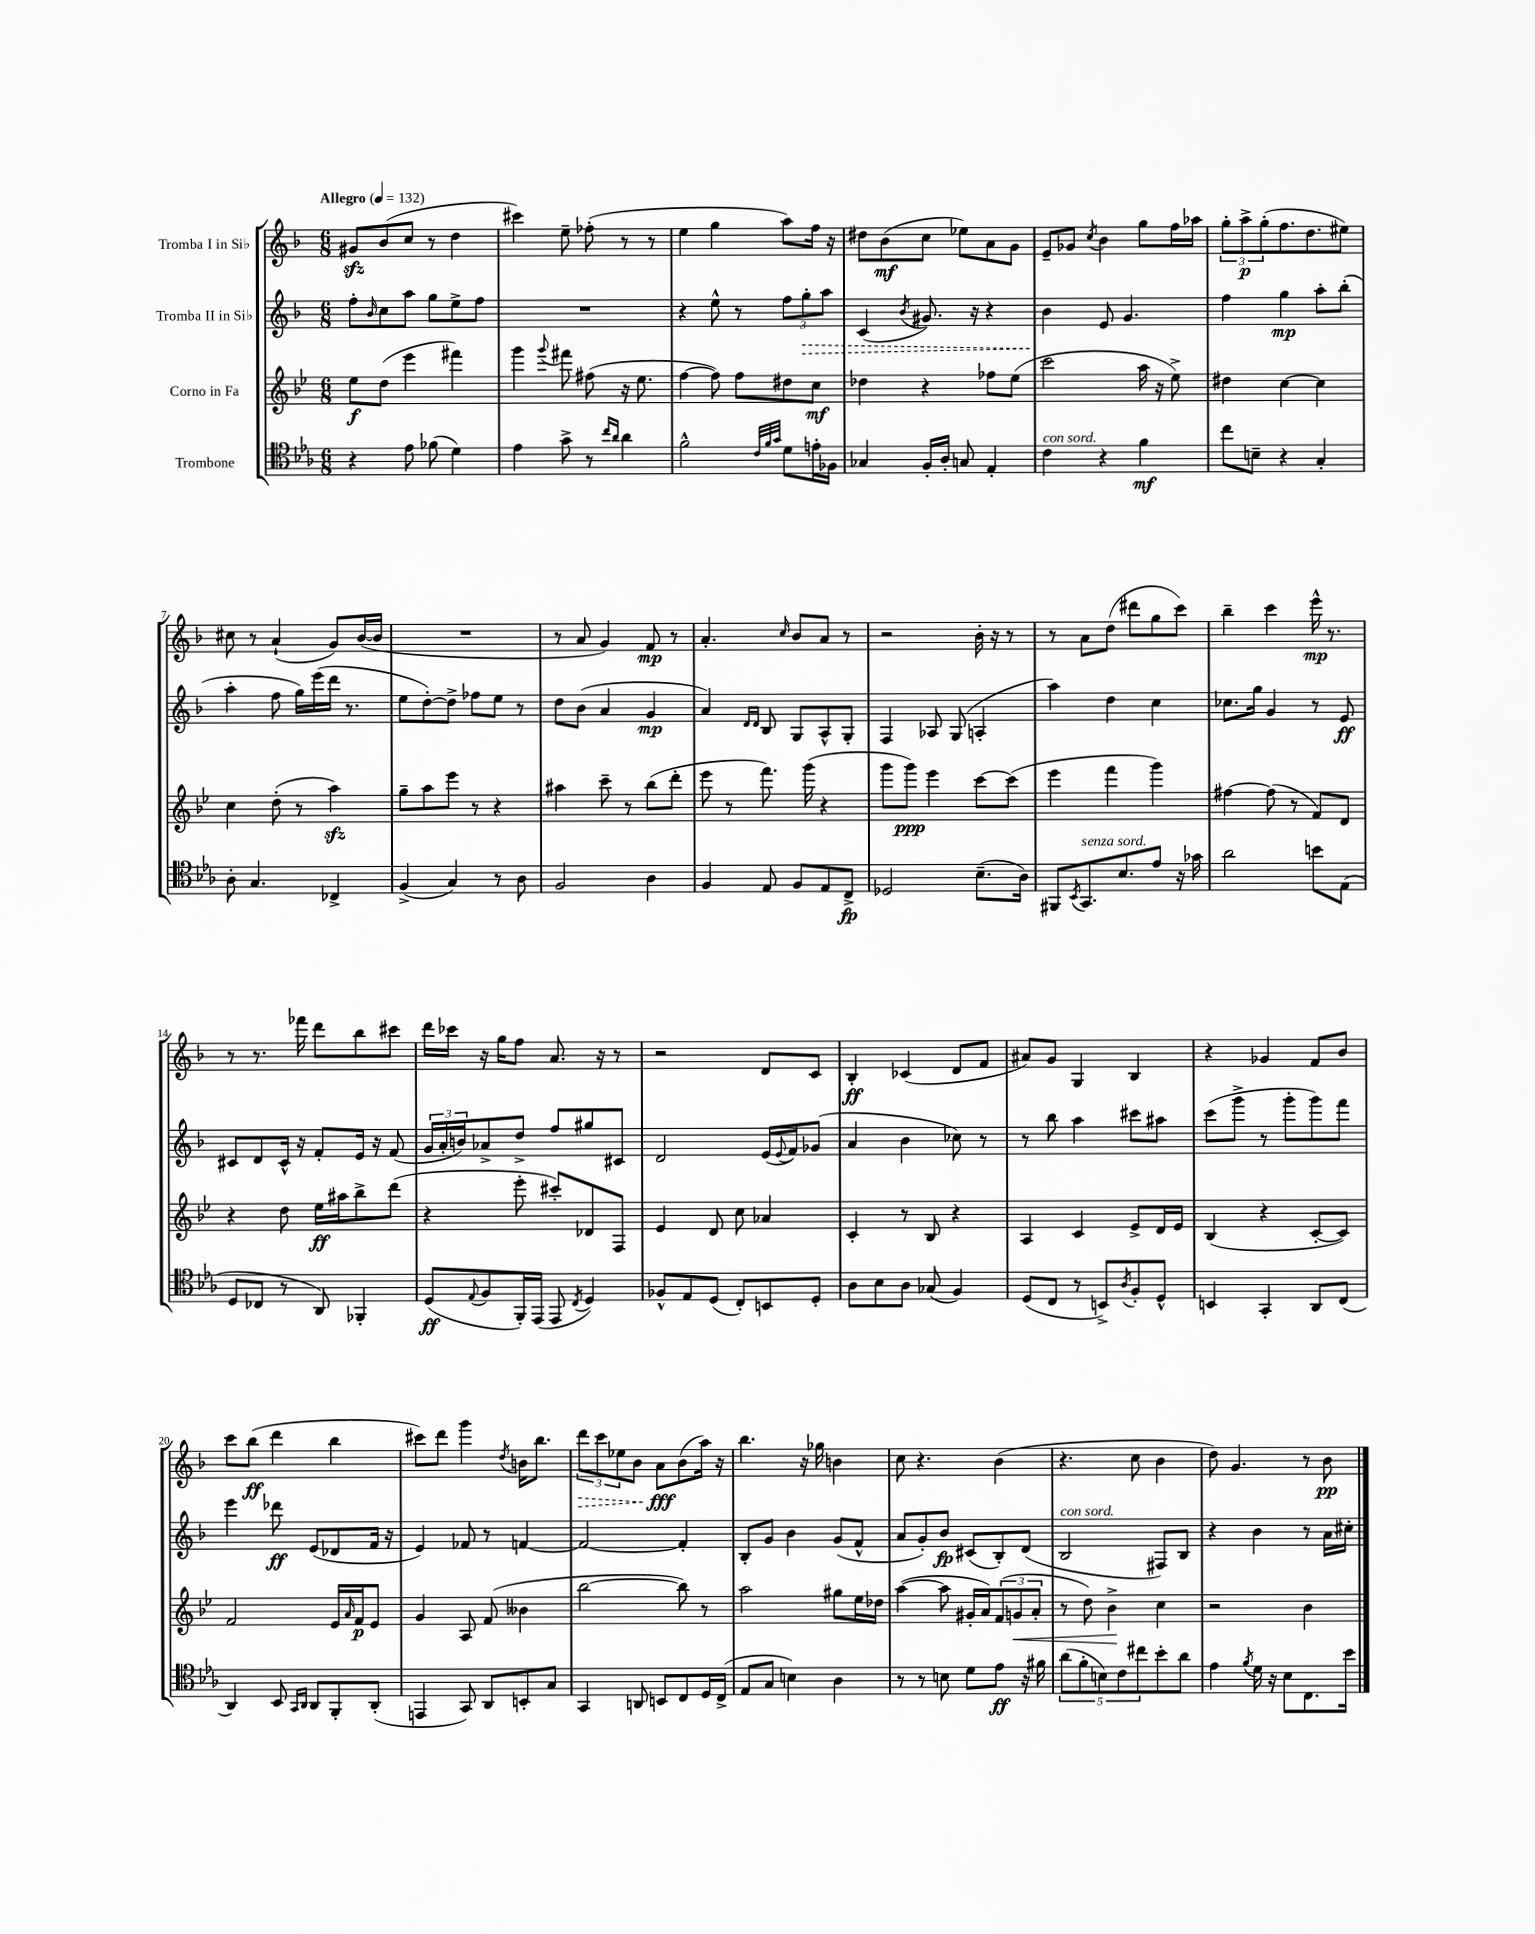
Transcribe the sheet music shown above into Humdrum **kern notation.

**kern	**kern	**kern	**kern
*staff4	*staff3	*staff2	*staff1
*clefC4	*clefG2	*clefG2	*clefG2
*k[b-e-a-]	*k[b-e-]	*k[b-]	*k[b-]
*M6/8	*M6/8	*M6/8	*M6/8
*MM132	*MM132	*MM132	*MM132
4r	8ee-	8ff'	8g#
.	.	16qqb-	.
.	(8dd	8cc	(8b-
8e-	4eee-	8aa	8cc
(8f-	.	8gg	8r
4d)	4fff#)	8ee^	4dd
.	.	8ff	.
=	=	=	=
4e-	4ggg	2.r	4ccc#)
.	8qqggg	.	.
8g^	8fff#	.	8ee~
8r	(8ff#	.	(8ff-'
16qqcc	.	.	.
16qqa-	.	.	.
4a-	16r	.	8r
.	8.ee-	.	.
.	.	.	8r
=	=	=	=
2f^^	[4ff	4r	4ee
.	8ff])	8ee^^	4gg
.	8ff	8r	.
32qqc	.	.	.
32qqf	.	.	.
32qqg	.	.	.
8d	8dd#	12ff	8aa)
.	.	12gg'	.
16e'	8cc	.	16ff
.	.	12aa	.
16F-	.	.	16r
=	=	=	=
4G-	4dd-	(4c	8dd#
.	.	.	(8b-
.	.	8qb-	.
16F'	4r	8.g#)	8cc
16A-'	.	.	.
8G	.	.	8ee-)
.	.	16r	.
4E-'	8ff-	4r	8a
.	(8ee-	.	8g
=	=	=	=
4c	2ccc	4b-	8e~
.	.	.	8g-
.	.	.	8qcc
4r	.	8e	4b-
.	.	4.g	.
4f	16aa	.	8gg
.	16r	.	.
.	8ee-^)	.	16ff
.	.	.	16aa-
=	=	=	=
8cc	4dd#	4ff	12gg'
.	.	.	12aa^
8B~	.	.	.
.	.	.	(12gg'
4r	[4cc	4gg	8.ff
.	.	.	8.dd
4G'	4cc]	8aa'	.
.	.	(8bb-'	8ee#)
=	=	=	=
8A-'	4cc	4aa'	8cc#
4.G	.	.	8r
.	(8dd'	8ff	(4a`
.	8r	16gg)	.
.	.	(16eee	.
4C-^	4aa)	16ddd	8g)
.	.	8.r	.
.	.	.	([16b-
.	.	.	16b-]
=	=	=	=
(4F^	8gg~	8ee	2.r
.	8aa	[8dd')	.
4G)	8eee-	8dd^]	.
.	8r	8ff-	.
8r	4r	8ee	.
8A-	.	8r	.
=	=	=	=
2F	4aa#	8dd	8r
.	.	(8b-	8a
.	8ccc~	4a	4g)
.	8r	.	.
4A-	(8bb-	4g	8f
.	8ddd'	.	8r
=	=	=	=
4F	8eee-	4a)	4.a'
.	8r	.	.
.	.	16qqd	.
.	.	16qqd	.
8E-	8.fff)	8B-	.
.	.	.	16qqcc
8F	.	8G	8b-
.	(16ggg	.	.
8E-	4r	8A^^	8a
8C^	.	8G'	8r
=	=	=	=
2D-	8ggg	4F	2r
.	8ggg)	.	.
.	4eee-	8A-	.
.	.	(8G	.
(8.B-~	[8ccc	4A'	16b-'
.	.	.	16r
.	(8ccc]	.	8r
16A-)	.	.	.
=	=	=	=
8FF#	4eee-	4aa)	8r
8qBB-	.	.	.
8.GG	.	.	8a
.	4fff	4dd	(8dd
8.B-	.	.	.
.	.	.	8ddd#
8e-	4ggg)	4cc	8gg
16r	.	.	8ccc)
16g-	.	.	.
=	=	=	=
2a-	[4ff#	8.cc-	4bb-~
.	.	16gg	.
.	(8ff#]	4g	4ccc
.	8r	.	.
8b	8f)	8r	16eee^^
.	.	.	8.r
(8E-	8d	8e	.
=	=	=	=
8D	4r	8c#	8r
8C-	.	8d	8.r
8r	8dd	16c#^^	.
.	.	16r	16fff-
8AA-)	16ee-	8f'	8ddd
.	16aa#	.	.
4FF-'	8bb-^	16e	8bb-
.	.	16r	.
.	(8ddd	(8f	8ccc#
=	=	=	=
(8D	4r	24g	16ddd
.	.	24a'	.
.	.	.	16ccc-
.	.	24b)	.
8qqE-	.	.	.
8F	.	8a-^	16r
.	.	.	16gg
16FF')	8eee-'	8dd^	8ff
(16EE-	.	.	.
8EE-	8ccc#')	8ff	8.a
8qC	.	.	.
4D)	8d-	8gg#	.
.	.	.	16r
.	8F	8c#	8r
=	=	=	=
8F-^^	4e-	2d	2r
8E-	.	.	.
(8D	8d	.	.
8C')	8cc	.	.
8BB	4a-	(16e	8d
.	.	8qqe	.
.	.	16f)	.
8D'	.	(8g-	8c
=	=	=	=
8A-	4c'	4a	4B-'
8B-	.	.	.
8A-	8r	4b-	(4c-
(8G-	8B-	.	.
4F)	4r	8cc-)	8d
.	.	8r	8f
=	=	=	=
(8D	4A	8r	8a#)
8C	.	8bb-	8g
8r	4c	4aa	4G
8BB^)	.	.	.
8qA-	.	.	.
8F'	8e-^	8ccc#	4B-
8D^^	16d	8aa#	.
.	16e-	.	.
=	=	=	=
4BB	(4B-	(8ccc	4r
.	.	8ggg^	.
4GG'	4r	8r	4g-
.	.	8ggg'	.
8AA-	[8c'	8ggg)	8f
(8C	8c])	8fff	8b-
=	=	=	=
4AA-)	2f	4eee	8ccc
.	.	.	(8bb-
8BB-	.	8ddd-	4ddd
16qqGG	.	.	.
16qqAA-	.	.	.
8AA-	.	(8e	.
8FF'	16e-	8d-	4bb-
.	16qqa	.	.
.	16f	.	.
(8AA-'	8e-	16f	.
.	.	16r	.
=	=	=	=
4EE	4g	4e)	8ccc#)
.	.	.	8ddd
8GG)	8A	8f-	4ggg
8AA-	(8f	8r	.
.	.	.	8qdd
8BB'	4b--	[4f	16b
.	.	.	8.bb-
8G	.	.	.
=	=	=	=
4GG	[2bb-	2f_	12ddd
.	.	.	12ccc
.	.	.	12ee-
8AA	.	.	8b-
8BB	.	.	8a
8C	8bb-])	4f']	(8b-
16D	8r	.	16aa)
(16C^	.	.	16r
=	=	=	=
8E-	2aa	8B-'	4.bb-
8G	.	8g	.
4B)	.	4b-	.
.	.	.	16r
.	.	.	16gg-
4A-	8gg#	(8g	4b
.	16ee-	8f^^	.
.	16dd-	.	.
=	=	=	=
8r	([4aa	8a	8cc
8r	.	8g')	4.r
8B	8aa]	8b-	.
8d	16g#'	(8c#	.
.	16a)	.	.
8e-	(12f	8B-')	(4b-
.	12g	.	.
16r	.	(8d	.
.	12a'	.	.
16f#	.	.	.
=	=	=	=
(10a-	8r	2B-	4.r
10f'	.	.	.
.	8dd)	.	.
10B)	.	.	.
.	4b-^	.	.
10c	.	.	.
.	.	.	8cc
10cc#	.	.	.
8b-'	4cc	8F#)	4b-
8a-	.	8B-	.
=	=	=	=
4e-	2r	4r	8dd)
.	.	.	4.g
8qf	.	.	.
16d	.	4b-	.
16r	.	.	.
8B-	.	.	.
8.C	4b-	8r	8r
.	.	16a	8b-
16b-	.	16cc#'	.
==	==	==	==
*-	*-	*-	*-
